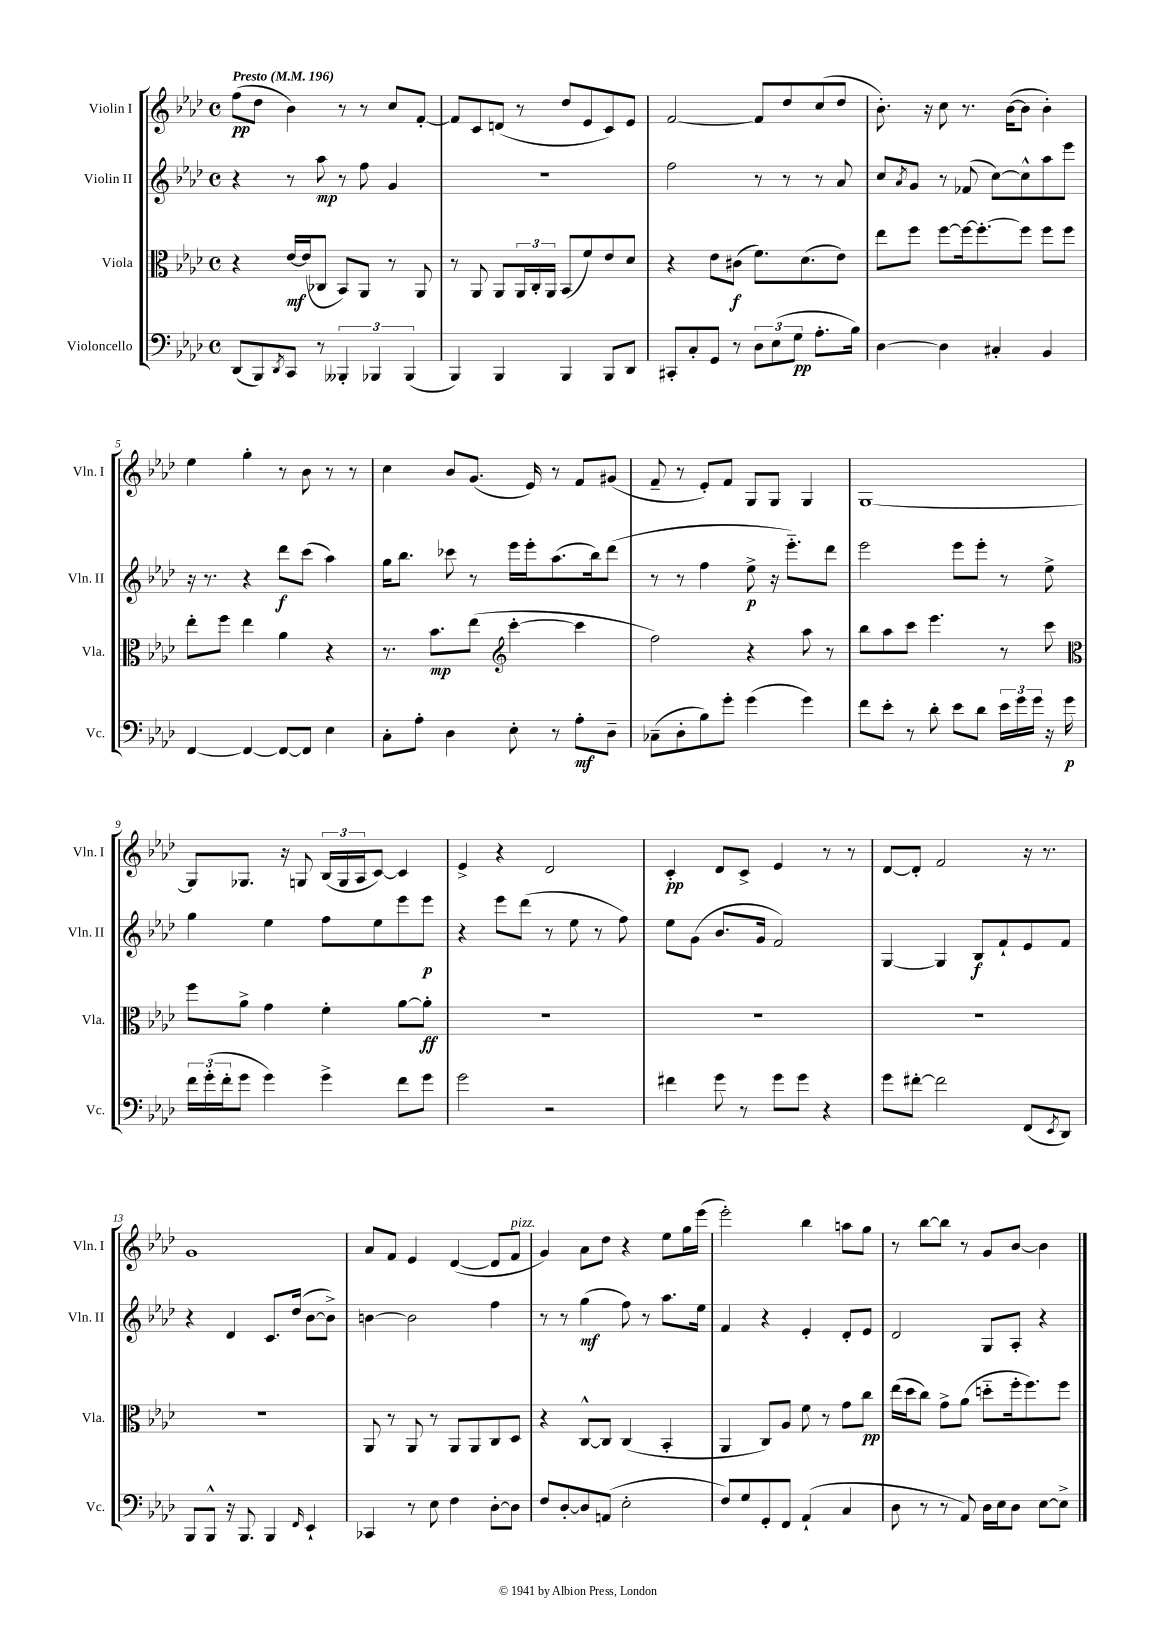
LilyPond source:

<<
\new StaffGroup <<
\new Staff = "s0" \with { instrumentName = "Violin I" shortInstrumentName = "Vln. I" } {
    \clef treble \key aes \major \defaultTimeSignature \time 4/4 \tempo "Presto" 4 = 196
    f''8\pp( des''8 bes'4) r8 r8 c''8 f'8~-. |
    f'8 c'8 d'8( r8 des''8 ees'8 c'8) ees'8 |
    f'2~ f'8 des''8 c''8( des''8 |
    bes'8.-.) r16 c''8 r8. bes'16~( bes'8 bes'4-.) |
    ees''4 g''4-. r8 bes'8 r8 r8 |
    c''4 bes'8 g'8.( ees'16) r8 f'8 gis'8( |
    f'8-- r8 ees'8-.) f'8 g8 g8 g4 |
    g1~ |
    g8 ges8. r16 g8 \tuplet 3/2 { bes16( g16 aes16 } c'8~) c'4 |
    ees'4-> r4 des'2 |
    c'4-.\pp des'8 c'8-> ees'4 r8 r8 |
    des'8~ des'8-. f'2 r16 r8. |
    g'1 |
    aes'8 f'8 ees'4 des'4~( des'8 f'8^\markup { \italic "pizz." } |
    g'4) aes'8 des''8 r4 ees''8 g''16 ees'''16( |
    ees'''2-.) bes''4 a''8 g''8 |
    r8 bes''8~ bes''8 r8 g'8 bes'8~ bes'4 \bar "|." |
}
\new Staff = "s1" \with { instrumentName = "Violin II" shortInstrumentName = "Vln. II" } {
    \clef treble \key aes \major \defaultTimeSignature \time 4/4
    r4 r8 aes''8\mp r8 f''8 g'4 |
    R1 |
    f''2 r8 r8 r8 aes'8 |
    c''8 \acciaccatura { aes'8 } g'8 r8 fes'8( c''8~) c''8-^ aes''8 ees'''8 |
    r16 r8. r4 des'''8\f c'''8( aes''4) |
    g''16 bes''8. ces'''8 r8 ees'''16 ees'''16-. aes''8.( bes''16) des'''8( |
    r8 r8 f''4 ees''8->\p r16 ees'''8.-_) des'''8 |
    ees'''2 ees'''8 ees'''8-. r8 ees''8-> |
    g''4 ees''4 f''8 ees''8 ees'''8 ees'''8\p |
    r4 ees'''8 des'''8( r8 ees''8 r8 f''8) |
    ees''8 g'8( bes'8. g'16 f'2) |
    g4~ g4 bes8\f f'8-! ees'8 f'8 |
    r4 des'4 c'8. des''16( bes'8~ bes'8->) |
    b'4~ b'2 f''4 |
    r8 r8 g''4\mf( f''8) r8 aes''8. ees''16 |
    f'4 r4 ees'4-. des'8-. ees'8 |
    des'2 g8 aes8-. r4 \bar "|." |
}
\new Staff = "s2" \with { instrumentName = "Viola" shortInstrumentName = "Vla." } {
    \clef alto \key aes \major \defaultTimeSignature \time 4/4
    r4 ees'16~\mf ees'16( ces8 bes,8) aes,8 r8 aes,8 |
    r8 aes,8 aes,8 \tuplet 3/2 { aes,16 c16-. aes,16 } bes,8( f'8) ees'8 des'8 |
    r4 ees'8 cis'8\f( f'8.) des'8.( ees'8) |
    ees''8 f''8 f''8~ f''16~ f''8.~-. f''8 f''8 f''8 |
    ees''8-. f''8 ees''4 aes'4 r4 |
    r8. bes'8.\mp ees''8( \clef treble c'''4~-. c'''4 |
    f''2) r4 aes''8 r8 |
    bes''8 aes''8 c'''8 ees'''4. r8 c'''8 |
    \clef alto f''8 aes'8-> g'4 f'4-. aes'8~ aes'8-.\ff |
    R1 |
    R1 |
    R1 |
    R1 |
    aes,8 r8 aes,8 r8 aes,8 aes,8 c8 des8 |
    r4 c8~-^ c8 c4( bes,4-. |
    aes,4 c8) aes8 f'8 r8 g'8 c''8\pp |
    ees''16( des''16 c''8) g'8-> aes'8( d''8-_ f''16-. f''8.) f''8 \bar "|." |
}
\new Staff = "s3" \with { instrumentName = "Violoncello" shortInstrumentName = "Vc." } {
    \clef bass \key aes \major \defaultTimeSignature \time 4/4
    des,8( bes,,8) \acciaccatura { des,8 } c,8 r8 \tuplet 3/2 { beses,,4-. bes,,4 bes,,4( } |
    bes,,4) bes,,4 bes,,4 bes,,8 des,8 |
    cis,8-. c8-. g,8 r8 \tuplet 3/2 { des8 ees8( g8\pp } aes8.-. bes16) |
    des4~ des4 cis4-. bes,4 |
    f,4~ f,4~ f,8~ f,8 ees4 |
    c8-. aes8-. des4 ees8-. r8 aes8-.\mf des8-- |
    ces8--( des8-. bes8) g'8-. g'4( g'4) |
    f'8 ees'8-. r8 des'8-. ees'8 des'8 \tuplet 3/2 { ees'16 g'16 g'16 } r16 g'16\p |
    \tuplet 3/2 { f'16 g'16-.( f'16-. } g'8 g'4) g'4-> f'8 g'8 |
    g'2 r2 |
    fis'4 g'8 r8 g'8 g'8 r4 |
    g'8 fis'8~-. fis'2 f,8( \acciaccatura { ees,8 } des,8) |
    bes,,8 bes,,8-^ r16 bes,,8. bes,,4 \grace { f,16 } ees,4-! |
    ces,4 r8 ees8 f4 des8~-. des8 |
    f8 des8~-. des8 a,8( ees2-. |
    f8) g8 g,8-. f,8 aes,4-!( c4 |
    des8 r8 r8 aes,8) des16 ees16 des8 ees8~ ees8-> \bar "|." |
}
>>
>>
